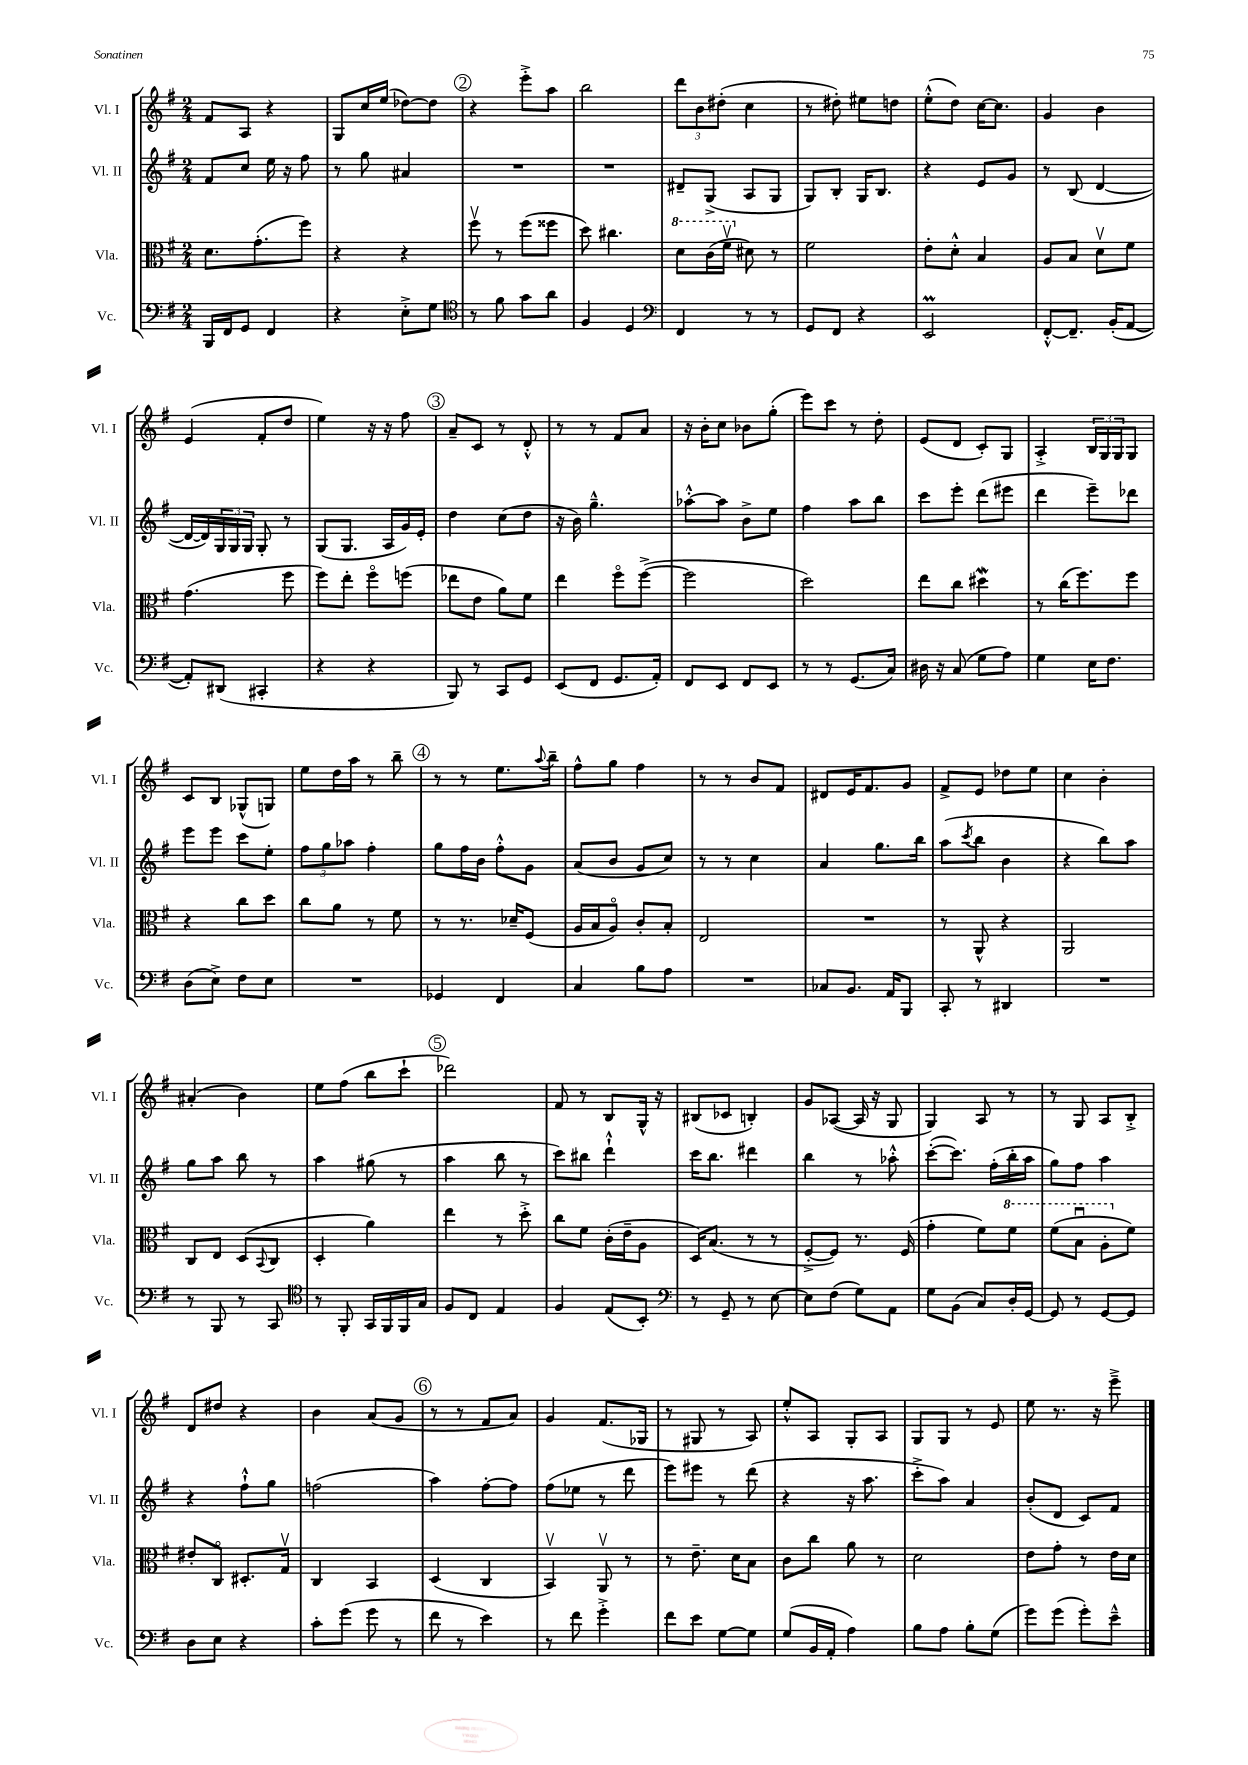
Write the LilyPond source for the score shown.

<<
\new StaffGroup <<
\new Staff = "s0" \with { instrumentName = "Vl. I" shortInstrumentName = "Vl. I" } {
    \clef treble \key g \major \numericTimeSignature \time 2/4
    fis'8 a8 r4 |
    g8 c''16 e''16( des''8~) des''8 |
    \mark \markup { \circle "2" } r4 e'''8-.-> a''8 |
    b''2 |
    \tuplet 3/2 { d'''8 b'8 dis''8-.( } c''4 |
    r8 dis''8-.) eis''8 d''8 |
    e''8-.-^( d''8) c''16~ c''8. |
    g'4 b'4 |
    e'4( fis'8-. d''8 |
    e''4) r16 r16 fis''8 |
    \mark \markup { \circle "3" } a'8-- c'8 r8 d'8-.-^ |
    r8 r8 fis'8 a'8 |
    r16 b'16-. c''8 bes'8 g''8-.( |
    e'''8) c'''8 r8 d''8-. |
    e'8( d'8 c'8-.) g8 |
    a4-.-> \tuplet 3/2 { b16 g16 g16 } g8 |
    c'8 b8 ges8-^( g8) |
    e''8 d''16 a''16 r8 b''8-- |
    \mark \markup { \circle "4" } r8 r8 e''8. \appoggiatura { a''8 } b''16-- |
    fis''8-^ g''8 fis''4 |
    r8 r8 b'8 fis'8 |
    dis'8 e'16 fis'8. g'8 |
    fis'8-> e'8 des''8 e''8 |
    c''4 b'4-. |
    ais'4-.( b'4) |
    e''8 fis''8( b''8 c'''8-! |
    \mark \markup { \circle "5" } des'''2) |
    fis'8 r8 b8 g16-^ r16 |
    bis8( ces'8 b4-.) |
    g'8 aes8~( aes16 r16 g8 |
    g4) a8 r8 |
    r8 g8 a8 b8-.-> |
    d'8 dis''8 r4 |
    b'4 a'8( g'8 |
    \mark \markup { \circle "6" } r8 r8 fis'8 a'8) |
    g'4 fis'8.( ges16 |
    r8 gis8 r8 a8) |
    e''8-.-^ a8 g8-. a8 |
    g8 g8 r8 e'8 |
    e''8 r8. r16 e'''8---> \bar "|." |
}
\new Staff = "s1" \with { instrumentName = "Vl. II" shortInstrumentName = "Vl. II" } {
    \clef treble \key g \major \numericTimeSignature \time 2/4
    fis'8 c''8 e''16 r16 fis''8 |
    r8 g''8 ais'4 |
    \mark \markup { \circle "2" } R2 |
    R2 |
    dis'8-- g8->( a8 g8 |
    g8) b8-. g16 b8. |
    r4 e'8 g'8 |
    r8 b8( d'4~ |
    d'16~ d'16) \tuplet 3/2 { g16 g16 g16 } g8-. r8 |
    g8( g8. a16 g'16) e'16-. |
    \mark \markup { \circle "3" } d''4 c''8( d''8 |
    r16 b'16) g''4.---^ |
    aes''8~-.-^ aes''8 b'8-> e''8 |
    fis''4 a''8 b''8 |
    c'''8 e'''8-. d'''8( eis'''8 |
    d'''4 e'''8--) des'''8 |
    e'''8 e'''8 c'''8 e''8-. |
    \tuplet 3/2 { fis''8 g''8 aes''8 } fis''4-. |
    \mark \markup { \circle "4" } g''8 fis''16 b'16 fis''8-.-^ g'8 |
    a'8( b'8 g'8 c''8) |
    r8 r8 c''4 |
    a'4 g''8. b''16 |
    a''8( \acciaccatura { c'''8 } b''8 b'4 |
    r4 b''8) a''8 |
    g''8 a''8 b''8 r8 |
    a''4 gis''8( r8 |
    \mark \markup { \circle "5" } a''4 b''8 r8 |
    c'''8) bis''8 d'''4-!-^ |
    c'''16 b''8. dis'''4 |
    b''4 r8 aes''8-.-^ |
    c'''8~-.( c'''8.) fis''16-.( b''16-. a''16 |
    g''8) fis''8 a''4 |
    r4 fis''8-!-^ g''8 |
    f''2( |
    \mark \markup { \circle "6" } a''4) fis''8~-. fis''8 |
    fis''8( ees''8 r8 d'''8 |
    e'''8) eis'''8 r8 d'''8( |
    r4 r16 a''8. |
    c'''8-.-> a''8) a'4 |
    b'8-.( d'8 c'8) fis'8 \bar "|." |
}
\new Staff = "s2" \with { instrumentName = "Vla." shortInstrumentName = "Vla." } {
    \clef alto \key g \major \numericTimeSignature \time 2/4
    d'8. g'8.-.( fis''8) |
    r4 r4 |
    \mark \markup { \circle "2" } fis''8\upbow r8 fis''8( fisis''8 |
    d''8) cis''4. |
    \ottava #1 d''8 c''16( fis''16\upbow \ottava #0 dis'8) r8 |
    fis'2 |
    e'8-. d'8-.-^ b4 |
    a8 b8 d'8\upbow fis'8 |
    g'4.( fis''8 |
    fis''8) e''8-. fis''8\flageolet f''8( |
    \mark \markup { \circle "3" } ees''8 e'8 a'8) fis'8 |
    e''4 fis''8\flageolet fis''8~->( |
    fis''2 |
    d''2) |
    e''8 c''8 dis''4\mordent |
    r8 c''16( fis''8.) fis''8 |
    r4 c''8 d''8 |
    c''8 a'8 r8 fis'8 |
    \mark \markup { \circle "4" } r8 r8. des'16-- fis8( |
    a16 b16 a8\flageolet) c'8-. b8-. |
    e2 |
    R2 |
    r8 a,8-^ r4 |
    a,2 |
    c8 e8 d8( \appoggiatura { b,8 } c8 |
    d4-. a'4) |
    \mark \markup { \circle "5" } e''4 r8 d''8-.-> |
    c''8 fis'8 c'16-.( e'16-- a8 |
    d16) b8.( r8 r8 |
    fis8~-.-> fis8) r8. fis16( |
    g'4-. fis'8) \ottava #1 fis''8 |
    fis''8( b'8\downbow a'8-. \ottava #0 fis'8) |
    eis'8-. c8\flageolet dis8.-. g16\upbow |
    c4 b,4 |
    \mark \markup { \circle "6" } d4( c4 |
    b,4\upbow) a,8\upbow r8 |
    r8 e'8.-- d'16 b8 |
    c'8 c''8 a'8 r8 |
    d'2 |
    e'8 g'8-. r8 e'16 d'16 \bar "|." |
}
\new Staff = "s3" \with { instrumentName = "Vc." shortInstrumentName = "Vc." } {
    \clef bass \key g \major \numericTimeSignature \time 2/4
    b,,16 fis,16 g,8 fis,4 |
    r4 e8-.-> g8 |
    \mark \markup { \circle "2" } \clef tenor r8 fis'8 g'8 a'8 |
    fis4 d4 |
    \clef bass fis,4 r8 r8 |
    g,8 fis,8 r4 |
    e,2\prall |
    fis,8~-.-^ fis,8.-- b,16-.( a,8~ |
    a,8-.) dis,8( cis,4-. |
    r4 r4 |
    \mark \markup { \circle "3" } b,,8) r8 c,8 g,8 |
    e,8( fis,8 g,8. a,16-.) |
    fis,8 e,8 fis,8 e,8 |
    r8 r8 g,8.( c16) |
    dis16 r16 c8( g8 a8) |
    g4 e16 fis8. |
    d8( e8->) fis8 e8 |
    R2 |
    \mark \markup { \circle "4" } ges,4 fis,4 |
    c4 b8 a8 |
    R2 |
    ces8 b,8. a,16 b,,8 |
    c,8-. r8 dis,4 |
    R2 |
    r8 b,,8 r8 c,8 |
    \clef tenor r8 fis,8-. g,16 fis,16 fis,16 g16 |
    \mark \markup { \circle "5" } fis8 c8 e4 |
    fis4 e8( b,8-.) |
    \clef bass r8 g,8-- r8 e8~ |
    e8 fis8( g8) a,8 |
    g8 b,8( c8) d16-. g,16~ |
    g,8 r8 g,8~ g,8 |
    d8 e8 r4 |
    c'8-. g'8( g'8 r8 |
    \mark \markup { \circle "6" } fis'8 r8 e'4) |
    r8 fis'8 g'4-.-> |
    fis'8 e'8 g8~ g8 |
    g8( b,16 a,16-. a4) |
    b8 a8 b8-. g8( |
    g'8) g'8( g'8-.) e'8---^ \bar "|." |
}
>>
>>
\layout { \context { \Score \remove "Bar_number_engraver" } }
